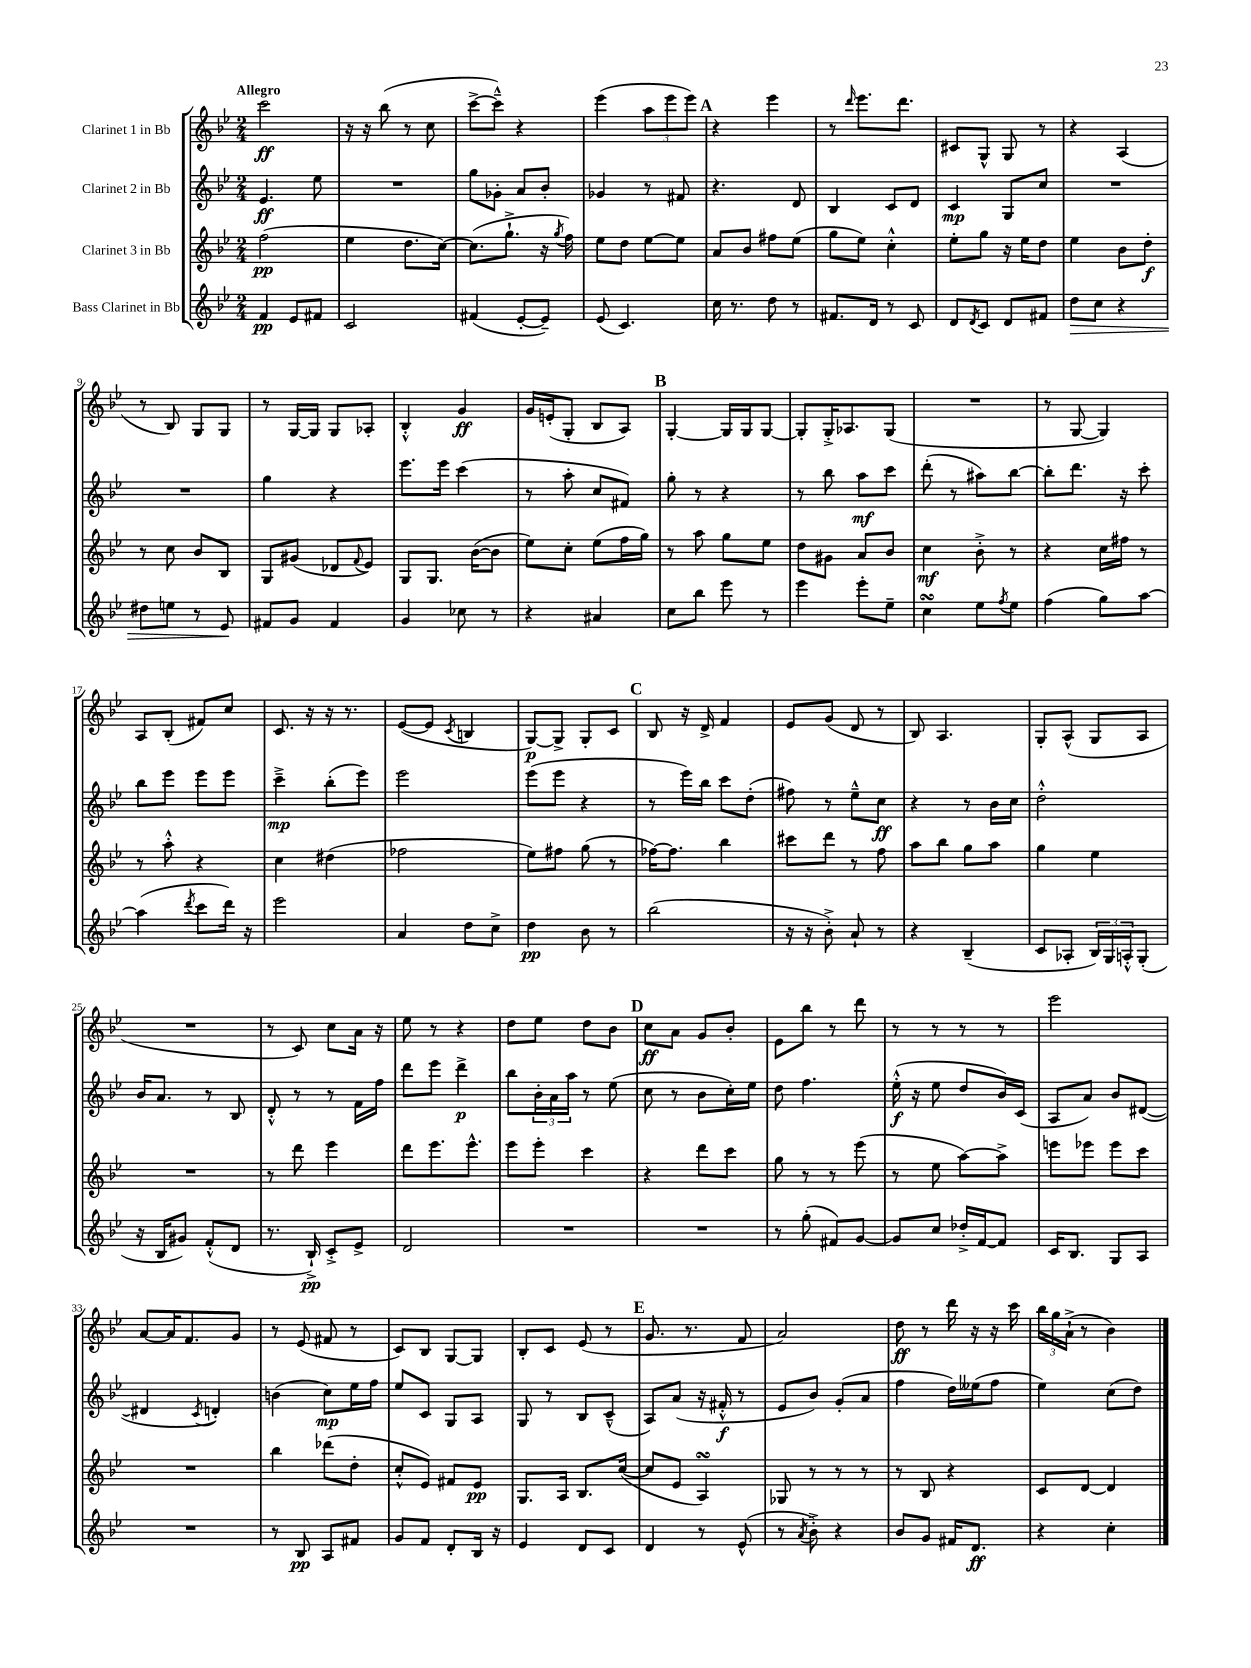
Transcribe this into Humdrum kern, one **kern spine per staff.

**kern	**kern	**kern	**kern
*staff4	*staff3	*staff2	*staff1
*clefG2	*clefG2	*clefG2	*clefG2
*k[b-e-]	*k[b-e-]	*k[b-e-]	*k[b-e-]
*M2/4	*M2/4	*M2/4	*M2/4
4f	(2ff	4.e-	2ccc
8e-	.	.	.
8f#	.	8ee-	.
=	=	=	=
2c	4ee-	2r	16r
.	.	.	16r
.	.	.	(8bb-
.	8.dd	.	8r
.	.	.	8cc
.	[16cc)	.	.
=	=	=	=
(4f#	(8.cc]	8gg	[8ccc^
.	.	8g-'	8ccc~^^])
.	8.gg`^	.	.
[8e-'	.	8a	4r
8e-~])	16r	8b-'	.
.	8qgg	.	.
.	16ff)	.	.
=	=	=	=
(8e-	8ee-	4g-	(4eee-
4.c)	8dd	.	.
.	[8ee-	8r	12aa
.	.	.	12eee-
.	8ee-]	8f#	.
.	.	.	12eee-)
=	=	=	=
16cc	8a	4.r	4r
8.r	.	.	.
.	8b-	.	.
8dd	8ff#	.	4eee-
8r	(8ee-	8d	.
=	=	=	=
8.f#	8gg	4B-	8r
.	.	.	16qqddd
.	8ee-)	.	8.eee-
16d	.	.	.
8r	4cc'^^	8c	.
.	.	.	8.ddd
8c	.	8d	.
=	=	=	=
8d	8ee-'	4c	8c#
8qd	.	.	.
8c	8gg	.	8G^^
8d	16r	8G	8G
.	16ee-	.	.
8f#	8dd	8cc	8r
=	=	=	=
8dd	4ee-	2r	4r
8cc	.	.	.
4r	8b-	.	(4A
.	8dd'	.	.
=	=	=	=
8dd#	8r	2r	8r
8ee	8cc	.	8B-)
8r	8b-	.	8G
8e-	8B-	.	8G
=	=	=	=
8f#	8G	4gg	8r
8g	(8g#	.	[16G
.	.	.	16G]
4f#	8d-	4r	8G
.	8qqf	.	.
.	8e-)	.	8A-'
=	=	=	=
4g	8G	8.eee-	4B-'^^
.	8.G	.	.
.	.	16eee-	.
8cc-	.	(4ccc	4g
.	([16b-	.	.
8r	8b-]	.	.
=	=	=	=
4r	8ee-)	8r	16g
.	.	.	(16e'
.	8cc'	8aa'	8G'
4a#	(8ee-	8cc	8B-
.	16ff	8f#)	8A)
.	16gg)	.	.
=	=	=	=
8cc	8r	8gg'	[4G'
8bb-	8aa	8r	.
8eee-	8gg	4r	16G]
.	.	.	16G
8r	8ee-	.	[8G
=	=	=	=
4eee-	8dd	8r	8G']
.	8g#	8bb-	16G'^
.	.	.	8.A-
8eee-'	8a	8aa	.
8ee-~	8b-	8ccc	(8G
=	=	=	=
4cc	4cc	(8ddd'	2r
.	.	8r	.
8ee-	8b-'^	8aa#)	.
8qff	.	.	.
8ee-	8r	[8bb-	.
=	=	=	=
(4ff	4r	8bb-']	8r
.	.	8.ddd	[8G
8gg)	16cc	.	4G])
.	16ff#	16r	.
[8aa	8r	8ccc'	.
=	=	=	=
(4aa]	8r	8bb-	8A
.	8aa'^^	8eee-	(8B-'
8qddd	.	.	.
8ccc	4r	8eee-	8f#)
16ddd)	.	8eee-	8cc
16r	.	.	.
=	=	=	=
2eee-	4cc	4ccc~^	8.c
.	.	.	16r
.	(4dd#	(8bb-'	16r
.	.	.	8.r
.	.	8eee-)	.
=	=	=	=
4a	2ff-	2eee-	([8e-
.	.	.	8e-]
.	.	.	8qc
8dd	.	.	4B
8cc^	.	.	.
=	=	=	=
4dd	8ee-)	(8eee-	[8G)
.	8ff#	8eee-	8G^]
8b-	(8gg	4r	8G'
8r	8r	.	8c
=	=	=	=
(2bb-	[16ff-)	8r	8B-
.	8.ff-]	.	.
.	.	16eee-)	16r
.	.	16bb-	16d^
.	4bb-	8ccc	4f
.	.	(8dd'	.
=	=	=	=
16r	8ccc#	8ff#)	8e-
16r	.	.	.
8b-'^)	8ddd	8r	(8g
8a`	8r	8ee-~^^	8d
8r	8ff	8cc	8r
=	=	=	=
4r	8aa	4r	8B-)
.	8bb-	.	4.A
(4B-~	8gg	8r	.
.	8aa	16b-	.
.	.	16cc	.
=	=	=	=
8c	4gg	2dd'^^	8G'
8A-'	.	.	(8A^^
24B-)	4ee-	.	8G
24G	.	.	.
24A'^^	.	.	.
(8G'	.	.	8A
=	=	=	=
16r	2r	16b-	2r
16B-	.	8.a	.
8g#)	.	.	.
(8f'^^	.	8r	.
8d	.	8B-	.
=	=	=	=
8.r	8r	8d'^^	8r
.	8ddd	8r	8c)
16B-`^)	.	.	.
8c'^	4eee-	8r	8cc
8e-^	.	16f	16a
.	.	16ff	16r
=	=	=	=
2d	8ddd	8ddd	8ee-
.	8.eee-	8eee-	8r
.	.	4ddd^	4r
.	8.eee-^^	.	.
=	=	=	=
2r	8eee-	8bb-	8dd
.	8eee-'	24b-'	8ee-
.	.	24a	.
.	.	24aa	.
.	4ccc	8r	8dd
.	.	(8ee-	8b-
=	=	=	=
2r	4r	8cc	8cc
.	.	8r	8a
.	8ddd	8b-	8g
.	8ccc	16cc')	8b-'
.	.	16ee-	.
=	=	=	=
8r	8gg	8dd	8e-
(8gg'	8r	4.ff	8bb-
8f#)	8r	.	8r
[8g	(8eee-	.	8ddd
=	=	=	=
8g]	8r	(16ee-'^^	8r
.	.	16r	.
8cc	8ee-	8ee-	8r
16dd-'^	[8aa)	8dd	8r
[16f	.	.	.
8f]	8aa^]	16b-)	8r
.	.	(16c	.
=	=	=	=
16c	8eee	8A	2eee-
8.B-	.	.	.
.	8eee-	8a)	.
8G	8eee-	8b-	.
8A	8ccc	([8d#	.
=	=	=	=
2r	2r	4d#]	[8a
.	.	.	16a]
.	.	.	8.f
.	.	8qc	.
.	.	4d')	.
.	.	.	8g
=	=	=	=
8r	4bb-	(4b	8r
8B-	.	.	(8e-
8A	(8ddd-	8cc)	8f#
8f#	8dd'	16ee-	8r
.	.	16ff	.
=	=	=	=
8g	8cc'^^	8ee-	8c)
8f	8e-)	8c	8B-
8d'	8f#	8G	[8G
16B-	8e-	8A	8G]
16r	.	.	.
=	=	=	=
4e-	8.G	8G	8B-'
.	.	8r	8c
.	16A	.	.
8d	8.B-	8B-	(8e-
8c	.	(8c~^^	8r
.	([16cc	.	.
=	=	=	=
4d	8cc]	8A)	8.g
.	8e-	(8a	.
.	.	.	8.r
8r	4A)	16r	.
.	.	16f#'^^	.
(8e-^^	.	8r	8f
=	=	=	=
8r	8G-	8e-	2a)
8qa	.	.	.
8b-'^)	8r	8b-)	.
4r	8r	(8g'	.
.	8r	8a	.
=	=	=	=
8b-	8r	4ff	8dd
8g	8B-	.	8r
16f#	4r	16dd)	16ddd
8.d	.	(16ee--	16r
.	.	8ff	16r
.	.	.	16ccc
=	=	=	=
4r	8c	4ee-)	24bb-
.	.	.	24gg
.	.	.	(24a`^
.	[8d	.	8r
4cc'	4d]	(8cc	4b-)
.	.	8dd)	.
==	==	==	==
*-	*-	*-	*-
